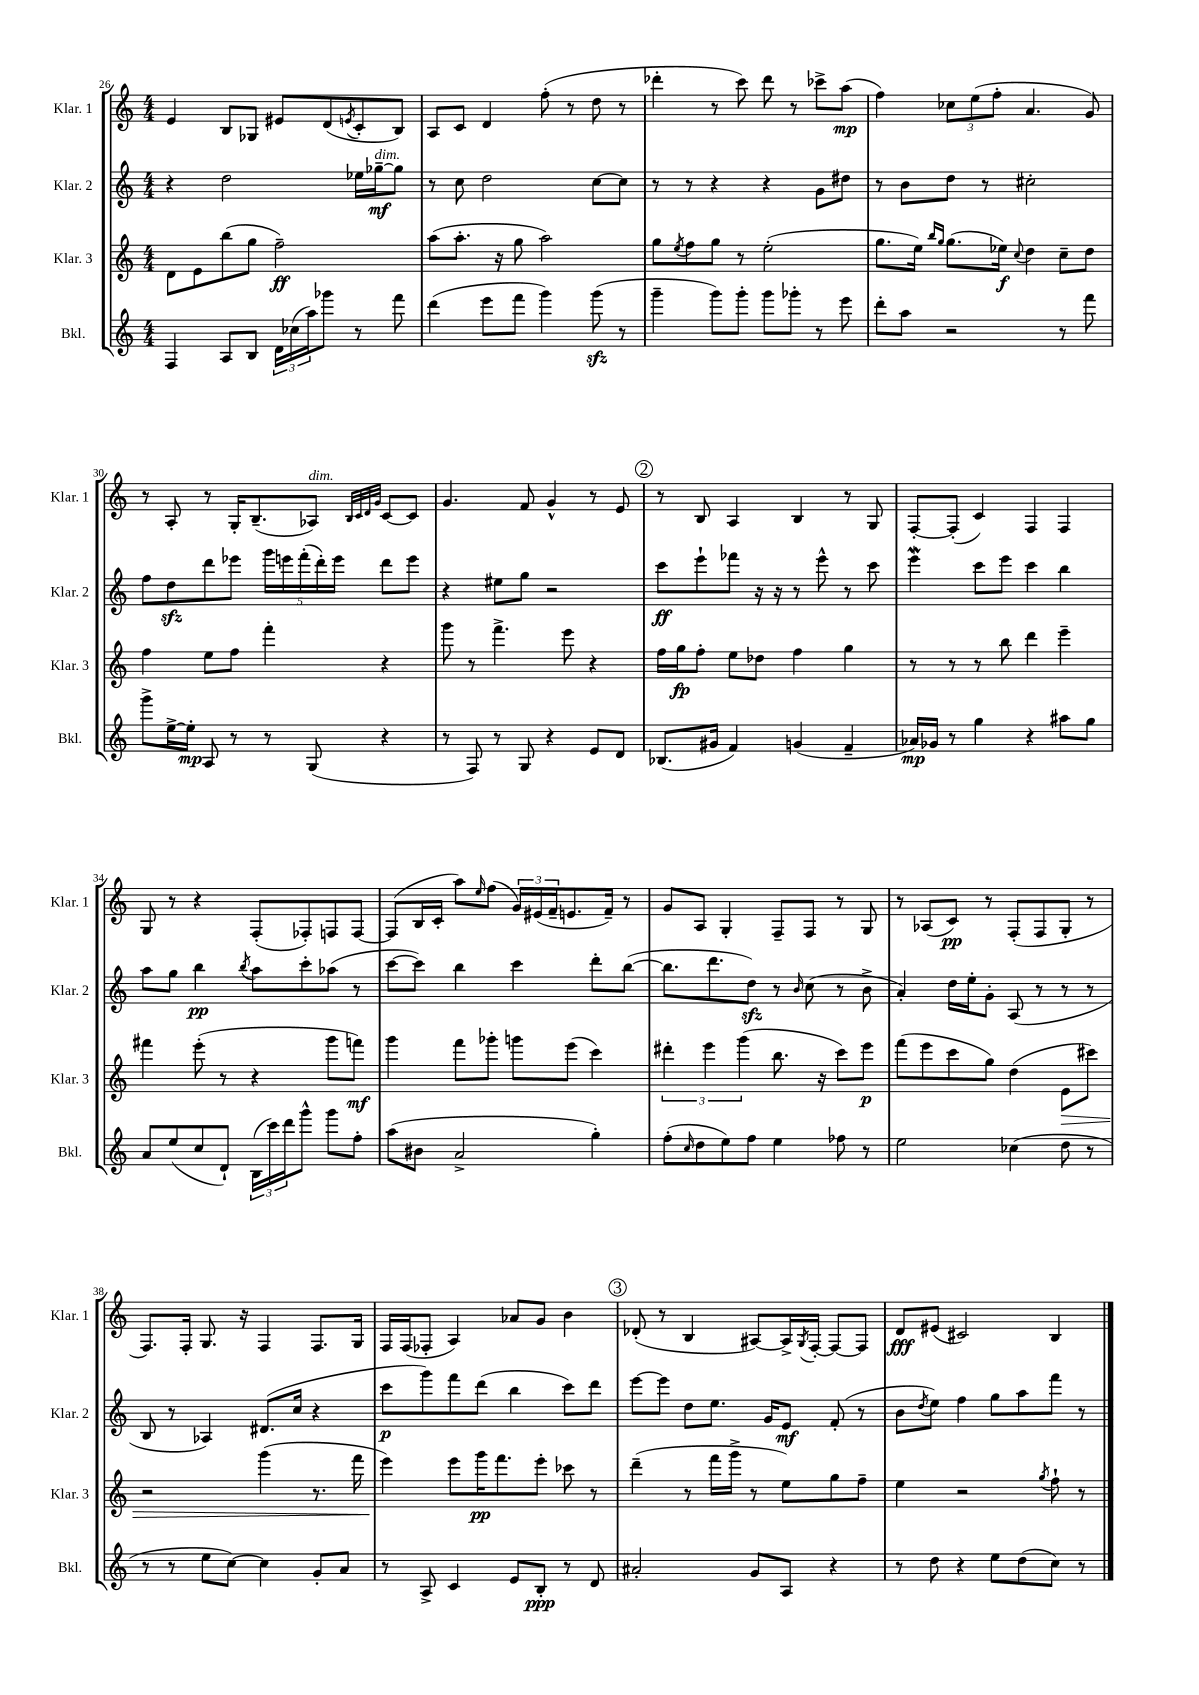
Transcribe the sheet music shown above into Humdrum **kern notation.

**kern	**dynam	**kern	**dynam	**kern	**dynam	**kern	**dynam
*part4	*part4	*part3	*part3	*part2	*part2	*part1	*part1
*staff4	*staff4	*staff3	*staff3	*staff2	*staff2	*staff1	*staff1
*I"Bkl.	*	*I"Klar. 3	*	*I"Klar. 2	*	*I"Klar. 1	*
*I'Bkl.	*	*I'Klar. 3	*	*I'Klar. 2	*	*I'Klar. 1	*
*clefG2	*	*clefG2	*	*clefG2	*	*clefG2	*
*k[]	*	*k[]	*	*k[]	*	*k[]	*
*M4/4	*	*M4/4	*	*M4/4	*	*M4/4	*
=26	=26	=26	=26	=26	=26	=26	=26
4F/	.	8d\L	.	4r	.	4e/	.
.	.	8e\	.	.	.	.	.
8A/L	.	(8bb\	.	2dd\	.	8B/L	.
8B/J	.	8gg\J	.	.	.	8G-X/J	.
24d\LL	.	2ff~\)	ff	.	.	8e#X/L	.
(24cc-X\	.	.	.	.	.	.	.
24aa\J)	.	.	.	.	.	.	.
8ggg-X\J	.	.	.	.	.	(8d/	.
.	.	.	.	.	.	8qen/	.
8r	.	.	.	16ee-X\LL	.	8c'/	.
!	!	!	!	!LO:TX:a:i:t=dim.	!	!	!
.	.	.	.	[16gg-X~\J	mf	.	.
8fff\	.	.	.	8gg-\J]	.	8B/J)	.
=27	=27	=27	=27	=27	=27	=27	=27
(4ddd\	.	(8aa\L	.	8r	.	8A/L	.
.	.	8.aa'\J	.	8cc\	.	8c/J	.
8eee\L	.	.	.	2dd\	.	4d/	.
.	.	16r	.	.	.	.	.
8fff\J	.	8gg\	.	.	.	.	.
4ggg\)	.	2aa\)	.	.	.	(8ff'\	.
.	.	.	.	.	.	8r	.
(8gggzz\	.	.	.	[8cc\L	.	8dd\	.
8r	.	.	.	8cc\J]	.	8r	.
=28	=28	=28	=28	=28	=28	=28	=28
4ggg~\	.	8gg\L	.	8r	.	4ddd-X'\	.
.	.	8qee/	.	.	.	.	.
.	.	8ff\	.	8r	.	.	.
8ggg\L)	.	8gg\J	.	4r	.	8r	.
8ggg'\J	.	8r	.	.	.	8ccc\)	.
8ggg\L	.	(2ee'\	.	4r	.	8ddd-\	.
8ggg-X'\J	.	.	.	.	.	8r	.
8r	.	.	.	8g\L	.	8ccc-X^\L	.
8eee\	.	.	.	8dd#X\J	.	(8aa\J	mp
=29	=29	=29	=29	=29	=29	=29	=29
8ddd'\L	.	8.gg\L	.	8r	.	4ff\)	.
8aa\J	.	.	.	8b\L	.	.	.
.	.	16ee\Jk)	.	.	.	.	.
.	.	16qqbb/LL	.	.	.	.	.
.	.	16qqgg/JJ	.	.	.	.	.
2r	.	(8.gg\L	.	8dd\J	.	12cc-X\L	.
.	.	.	.	.	.	(12ee\	.
.	.	.	.	8r	.	.	.
.	.	.	.	.	.	12ff'\J	.
.	.	16ee-X\Jk)	f	.	.	.	.
.	.	8qqcc/	.	.	.	.	.
.	.	4dd\	.	2cc#X'\	.	4.a/	.
8r	.	8cc~\L	.	.	.	.	.
8fff\	.	8dd\J	.	.	.	8g/)	.
!!LO:LB:g=z
=30	=30	=30	=30	=30	=30	=30	=30
8ggg^\L	.	4ff\	.	8ff\L	.	8r	.
[16ee^\L	.	.	.	8ddzz\	.	8A'/	.
16ee'\JJ]	mp	.	.	.	.	.	.
8A/	.	8ee\L	.	8ddd\	.	8r	.
8r	.	8ff\J	.	8eee-X\J	.	16G'/KL	.
.	.	.	.	.	.	(8.B~/	.
8r	.	4fff'\	.	20ggg\LL	.	.	.
.	.	.	.	20eeen\	.	.	.
.	.	.	.	(20fff'\	.	.	.
!	!	!	!	!	!	!LO:TX:a:i:t=dim.	!
(8G/	.	.	.	.	.	8A-X/J)	.
.	.	.	.	20ddd'\)	.	.	.
.	.	.	.	20eee\JJ	.	.	.
.	.	.	.	.	.	32qqB/LLL	.
.	.	.	.	.	.	32qqc/	.
.	.	.	.	.	.	32qqd/	.
.	.	.	.	.	.	32qqg/JJJ	.
4r	.	4r	.	8ddd\L	.	[8c/L	.
.	.	.	.	8eee\J	.	8c/J]	.
=31	=31	=31	=31	=31	=31	=31	=31
8r	.	8ggg\	.	4r	.	4.g/	.
8F/)	.	8r	.	.	.	.	.
8r	.	4.fff^\	.	8ee#X\L	.	.	.
8G/	.	.	.	8gg\J	.	8f/	.
4r	.	.	.	2r	.	4g^^/	.
.	.	8eee\	.	.	.	.	.
8e/L	.	4r	.	.	.	8r	.
8d/J	.	.	.	.	.	8e/	.
!!LO:REH:place=s1:t=2
=32	=32	=32	=32	=32	=32	=32	=32
(8.B-X/L	.	16ff\LL	.	8ccc\L	ff	8r	.
.	.	16gg\J	fp	.	.	.	.
.	.	8ff'\J	.	8eee`\	.	8B/	.
16g#X/Jk	.	.	.	.	.	.	.
4f/)	.	8ee\L	.	8fff-X\J	.	4A/	.
.	.	8dd-X\J	.	16r	.	.	.
.	.	.	.	16r	.	.	.
(4gn/	.	4ff\	.	8r	.	4B/	.
.	.	.	.	8eee^^\	.	.	.
4f~/	.	4gg\	.	8r	.	8r	.
.	.	.	.	8ccc\	.	8G/	.
=33	=33	=33	=33	=33	=33	=33	=33
16a-X/LL)	mp	8r	.	4eeeW\	.	[8F'/L	.
16g-X/JJ	.	.	.	.	.	.	.
8r	.	8r	.	.	.	(8F'/J]	.
4gg\	.	8r	.	8ccc\L	.	4c/)	.
.	.	8bb\	.	8eee\J	.	.	.
4r	.	4ddd\	.	4ccc\	.	4F/	.
8aa#X\L	.	4eee~\	.	4bb\	.	4F/	.
8gg\J	.	.	.	.	.	.	.
!!LO:LB:g=z
=34	=34	=34	=34	=34	=34	=34	=34
8a/L	.	4fff#X\	.	8aa\L	.	8G/	.
(8ee/	.	.	.	8gg\J	.	8r	.
8cc/	.	(8eee'\	.	4bb\	pp	4r	.
8d`/J)	.	8r	.	.	.	.	.
.	.	.	.	8qbb/	.	.	.
(24B\LL	.	4r	.	8aa\L	.	(8F'/L	.
24ccc\)	.	.	.	.	.	.	.
24ddd\J	.	.	.	.	.	.	.
8ggg^^\J	.	.	.	8ccc'\	.	8F-X'/)	.
8ggg\L	.	8ggg\L	.	(8aa-X\J	.	8Fn/	.
8ff'\J	.	8fffn\J)	mf	8r	.	[8F/J	.
=35	=35	=35	=35	=35	=35	=35	=35
(8aa\L	.	4ggg\	.	[8ccc\L	.	(8F/L]	.
8b#X\J	.	.	.	8ccc\J])	.	16B/L	.
.	.	.	.	.	.	16c'/JJ	.
2a^/	.	8fff\L	.	4bb\	.	8aa\L)	.
.	.	.	.	.	.	16qqee/	.
.	.	8ggg-X'\J	.	.	.	(8ff\J	.
.	.	8gggn\L	.	4ccc\	.	24g/LL)	.
.	.	.	.	.	.	(24e#X/	.
.	.	.	.	.	.	24f~/J	.
.	.	(8eee\J	.	.	.	8.en/	.
4gg'\)	.	4ccc\)	.	8ddd'\L	.	.	.
.	.	.	.	.	.	16f~/Jk)	.
.	.	.	.	([8bb\J	.	8r	.
=36	=36	=36	=36	=36	=36	=36	=36
(8ff'\L	.	6ddd#X'\	.	8.bb\L]	.	8g/L	.
16qqcc/	.	.	.	.	.	.	.
8dd\	.	.	.	.	.	8A/J	.
.	.	6eee\	.	.	.	.	.
.	.	.	.	8.ddd\	.	.	.
8ee\)	.	.	.	.	.	4G'/	.
.	.	(6ggg\	.	.	.	.	.
8ff\J	.	.	.	8ddzz\J)	.	.	.
4ee\	.	8.bb\	.	8r	.	8F~/L	.
.	.	.	.	16qqb/	.	.	.
.	.	.	.	(8cc\	.	8F/J	.
.	.	16r	.	.	.	.	.
8ff-X\	.	8ccc\L)	.	8r	.	8r	.
8r	.	8eee\J	p	8b^\	.	8G/	.
=37	=37	=37	=37	=37	=37	=37	=37
2ee\	.	(8fff\L	.	4a'/)	.	8r	.
.	.	8eee\	.	.	.	(8A-X/L	.
.	.	8ccc\	.	16dd\LL	.	8c/J)	pp
.	.	.	.	16ee'\J	.	.	.
.	.	8gg\J)	.	8g'\J	.	8r	.
(4cc-X\	.	(4dd\	.	(8A/	.	(8F'/L	.
.	.	.	.	8r	.	8F/	.
!	!	!	!LO:HP:b	!	!	!	!
8dd\	.	8e\L	>	8r	.	8G'/J	.
8r	.	8ccc#X\J)	.	8r	.	8r	.
!!LO:LB:g=z
=38	=38	=38	=38	=38	=38	=38	=38
8r	.	2r	.	8B/	.	8.F/L)	.
8r	.	.	.	8r	.	.	.
.	.	.	.	.	.	16F'/Jk	.
8ee\L	.	.	.	4A-X/)	.	8.G/	.
[8cc\J)	.	.	.	.	.	.	.
.	.	.	.	.	.	16r	.
4cc\]	.	(4ggg\	.	(8.d#X/L	.	4F/	.
.	.	.	.	16cc/Jk	.	.	.
8g'/L	.	8.r	.	4r	.	8.F/L	.
8a/J	.	.	.	.	.	.	.
.	.	16fff\	.	.	.	16G/Jk	.
=39	=39	=39	=39	=39	=39	=39	=39
8r	.	4eee\)	.	8ccc\L	p	16F/LL	.
.	.	.	.	.	.	(16F/J	.
8A^/	.	.	.	8ggg\)	.	8F-X'/J	.
4c/	.	8eee\L	]	8fff\	.	4A/)	.
.	.	16ggg\K	pp	(8ddd\J	.	.	.
.	.	8.fff\	.	.	.	.	.
8e/L	.	.	.	4bb\	.	8a-X/L	.
8B'/J	ppp	8eee'\J	.	.	.	8g/J	.
8r	.	8ccc-X\	.	8ccc\L)	.	4b\	.
8d/	.	8r	.	8ddd\J	.	.	.
!!LO:REH:place=s1:t=3
=40	=40	=40	=40	=40	=40	=40	=40
2a#X'/	.	(4ddd~\	.	[8eee\L	.	(8d-X'/	.
.	.	.	.	8eee\J]	.	8r	.
.	.	8r	.	8dd\L	.	4B/	.
.	.	16fff\LL	.	8.ee\J	.	.	.
.	.	16ggg^\JJ	.	.	.	.	.
8g/L	.	8r	.	.	.	[8A#X/L)	.
.	.	.	.	16g/KL	.	.	.
8A/J	.	8ee\L)	.	8e/J	mf	16A#^/L]	.
.	.	.	.	.	.	8qG/	.
.	.	.	.	.	.	[16F'/JJ	.
4r	.	8gg\	.	(8f'/	.	8F/L_	.
.	.	8ff~\J	.	8r	.	8F/J]	.
=41	=41	=41	=41	=41	=41	=41	=41
8r	.	4ee\	.	8b\L	.	8d/L	fff
.	.	.	.	8qdd/	.	.	.
8dd\	.	.	.	8ee\J)	.	(8e#X/J	.
4r	.	2r	.	4ff\	.	2c#X/)	.
8ee\L	.	.	.	8gg\L	.	.	.
(8dd\	.	.	.	8aa\	.	.	.
.	.	8qgg/	.	.	.	.	.
8cc\J)	.	8ff`\	.	8fff\J	.	4B/	.
8r	.	8r	.	8r	.	.	.
==	==	==	==	==	==	==	==
*-	*-	*-	*-	*-	*-	*-	*-
